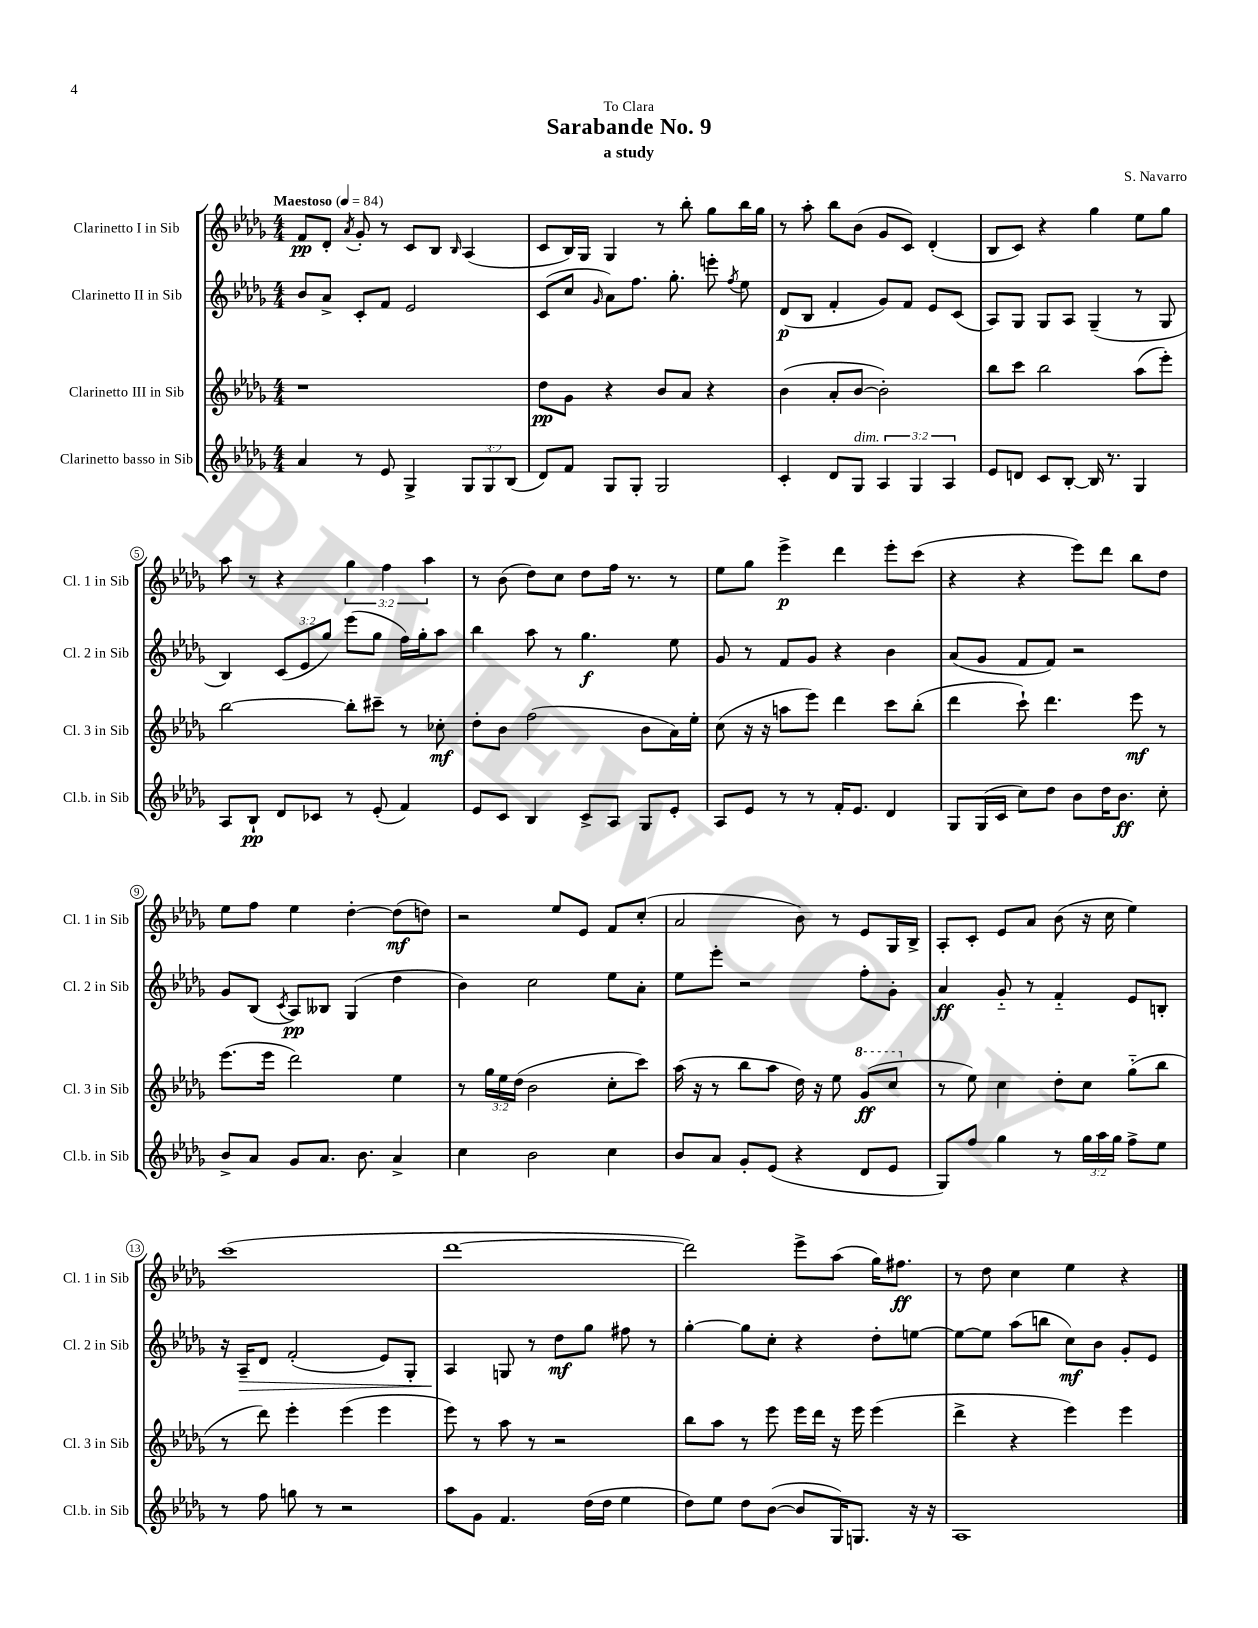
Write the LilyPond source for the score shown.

\header { title = "Sarabande No. 9" composer = "S. Navarro" subtitle = "a study" dedication = "To Clara" }
<<
\new StaffGroup <<
\new Staff = "s0" \with { instrumentName = "Clarinetto I in Sib" shortInstrumentName = "Cl. 1 in Sib" } {
    \clef treble \key des \major \numericTimeSignature \time 4/4 \override Staff.TupletNumber.text = #tuplet-number::calc-fraction-text \tempo "Maestoso" 4 = 84
    \autoBeamOff f'8[\pp des'8]-. \acciaccatura { aes'8 } ges'8-. r8 c'8[ bes8] \grace { bes16 } aes4( |
    c'8[ bes16) ges16] ges4 r8 bes''8-. ges''8[ bes''16 ges''16] |
    r8 aes''8-. bes''8[ bes'8]( ges'8[ c'8]) des'4-.( |
    bes8[ c'8]) r4 ges''4 ees''8[ ges''8] |
    aes''8 r8 r4 \tuplet 3/2 { ges''4 f''4 aes''4 } |
    r8 bes'8( des''8[) c''8] des''8[ f''16] r8. r8 |
    ees''8[ ges''8] ees'''4->\p des'''4 ees'''8[-. c'''8]( |
    r4 r4 ees'''8[) des'''8] bes''8[ des''8] |
    ees''8[ f''8] ees''4 des''4~-. des''8[\mf( d''8]) |
    r2 ees''8[ ees'8] f'8[ c''8]-.( |
    aes'2 bes'8) r8 ees'8[ ges16 bes16]-> |
    aes8[-. c'8]-. ees'8[ aes'8] bes'8( r16 c''16 ees''4) |
    c'''1( |
    des'''1~ |
    des'''2) ees'''8[-> aes''8]( ges''16[) fis''8.]\ff |
    r8 des''8 c''4 ees''4 r4 \bar "|." |
}
\new Staff = "s1" \with { instrumentName = "Clarinetto II in Sib" shortInstrumentName = "Cl. 2 in Sib" } {
    \clef treble \key des \major \numericTimeSignature \time 4/4 \override Staff.TupletNumber.text = #tuplet-number::calc-fraction-text
    \autoBeamOff bes'8[ aes'8]-> c'8[-. f'8] ees'2 |
    c'8[( c''8] \grace { ges'16 } aes'8[) f''8.] ges''8.-. e'''8-. \acciaccatura { f''8 } ees''8 |
    des'8[\p( bes8] f'4-. ges'8[) f'8] ees'8[ c'8]( |
    aes8[) ges8] ges8[ aes8] ges4--( r8 ges8 |
    bes4) \tuplet 3/2 { c'8[( ees'8 ges''8]) } ees'''8[( ges''8] f''16[) ges''16-. aes''8] |
    bes''4 aes''8 r8 ges''4.\f ees''8 |
    ges'8 r8 f'8[ ges'8] r4 bes'4 |
    aes'8[( ges'8] f'8[ f'8]) r2 |
    ges'8[ bes8]( \acciaccatura { c'8 } aes8[\pp) beses8] ges4( des''4 |
    bes'4) c''2 ees''8[ aes'8]-. |
    ees''8[ ees'''8]-. r2 f''8[-. ges'8]-. |
    aes'4\ff ges'8-_ r8 f'4-_ ees'8[ b8]-. |
    r16 aes16[--\> des'8] f'2-.( ees'8[) ges8]-. |
    aes4\! g8 r8 des''8[\mf ges''8] fis''8 r8 |
    ges''4~-. ges''8[ c''8]-. r4 des''8[-. e''8]~ |
    e''8[~ e''8] aes''8[( b''8] c''8[\mf) bes'8] ges'8[-. ees'8] \bar "|." |
}
\new Staff = "s2" \with { instrumentName = "Clarinetto III in Sib" shortInstrumentName = "Cl. 3 in Sib" } {
    \clef treble \key des \major \numericTimeSignature \time 4/4 \override Staff.TupletNumber.text = #tuplet-number::calc-fraction-text
    \autoBeamOff r1 |
    des''8[\pp ges'8] r4 bes'8[ aes'8] r4 |
    bes'4( aes'8[-. bes'8]~ bes'2-.) |
    bes''8[ c'''8] bes''2 aes''8[( ees'''8]-.) |
    bes''2~ bes''8[-. cis'''8]-- r8 ces''8-.\mf |
    des''8[-. bes'8] f''2( bes'8[ aes'16) ees''16]-. |
    c''8( r16 r16 a''8[ ees'''8]) des'''4 c'''8[ bes''8]-.( |
    des'''4 c'''8-!) des'''4. ees'''8\mf r8 |
    ees'''8.[( ees'''16] des'''2) ees''4 |
    r8 \tuplet 3/2 { ges''16[ ees''16 des''16]( } bes'2 c''8[-. c'''8]) |
    aes''16( r16 r8 bes''8[ aes''8] des''16) r16 ees''8 \ottava #1 ges''8[\ff( c'''8] \ottava #0 |
    r8 ees''8) c''4 des''8[-. c''8] ges''8[-_( bes''8] |
    r8 des'''8) ees'''4-. ees'''4( ees'''4 |
    ees'''8) r8 aes''8 r8 r2 |
    bes''8[ aes''8] r8 ees'''8 ees'''16[ des'''16] r16 ees'''16 ees'''4( |
    des'''4-> r4 ees'''4) ees'''4 \bar "|." |
}
\new Staff = "s3" \with { instrumentName = "Clarinetto basso in Sib" shortInstrumentName = "Cl.b. in Sib" } {
    \clef treble \key des \major \numericTimeSignature \time 4/4 \override Staff.TupletNumber.text = #tuplet-number::calc-fraction-text
    \autoBeamOff aes'4 r8 ees'8 ges4-> \tuplet 3/2 { ges8[ ges8 bes8]( } |
    des'8[) f'8] ges8[ ges8]-. ges2 |
    c'4-. des'8[ ges8]^\markup { \italic "dim." } \tuplet 3/2 { aes4 ges4 aes4 } |
    ees'8[ d'8] c'8[ bes8]~-. bes16 r8. ges4 |
    aes8[ bes8]-!\pp des'8[ ces'8] r8 ees'8-.( f'4) |
    ees'8[ c'8] bes4 c'8[-> aes8] ges8[ ees'8]-. |
    aes8[ ees'8] r8 r8 f'16[-. ees'8.] des'4 |
    ges8[ ges16( c'16] c''8[) des''8] bes'8[ des''16 bes'8.]\ff c''8-. |
    bes'8[-> aes'8] ges'8[ aes'8.] bes'8. aes'4-> |
    c''4 bes'2 c''4 |
    bes'8[ aes'8] ges'8[-. ees'8]( r4 des'8[ ees'8] |
    ges8[) f''8] ges''4 r8 \tuplet 3/2 { ges''16[ aes''16 ges''16] } f''8[-> ees''8] |
    r8 f''8 g''8 r8 r2 |
    aes''8[ ges'8] f'4. des''16[( des''16] ees''4 |
    des''8[) ees''8] des''8[ bes'8]~( bes'8[ ges16) g8.] r16 r16 |
    aes1 \bar "|." |
}
>>
>>
\layout { \context { \Score \override BarNumber.stencil = #(make-stencil-circler 0.1 0.3 ly:text-interface::print) } }
